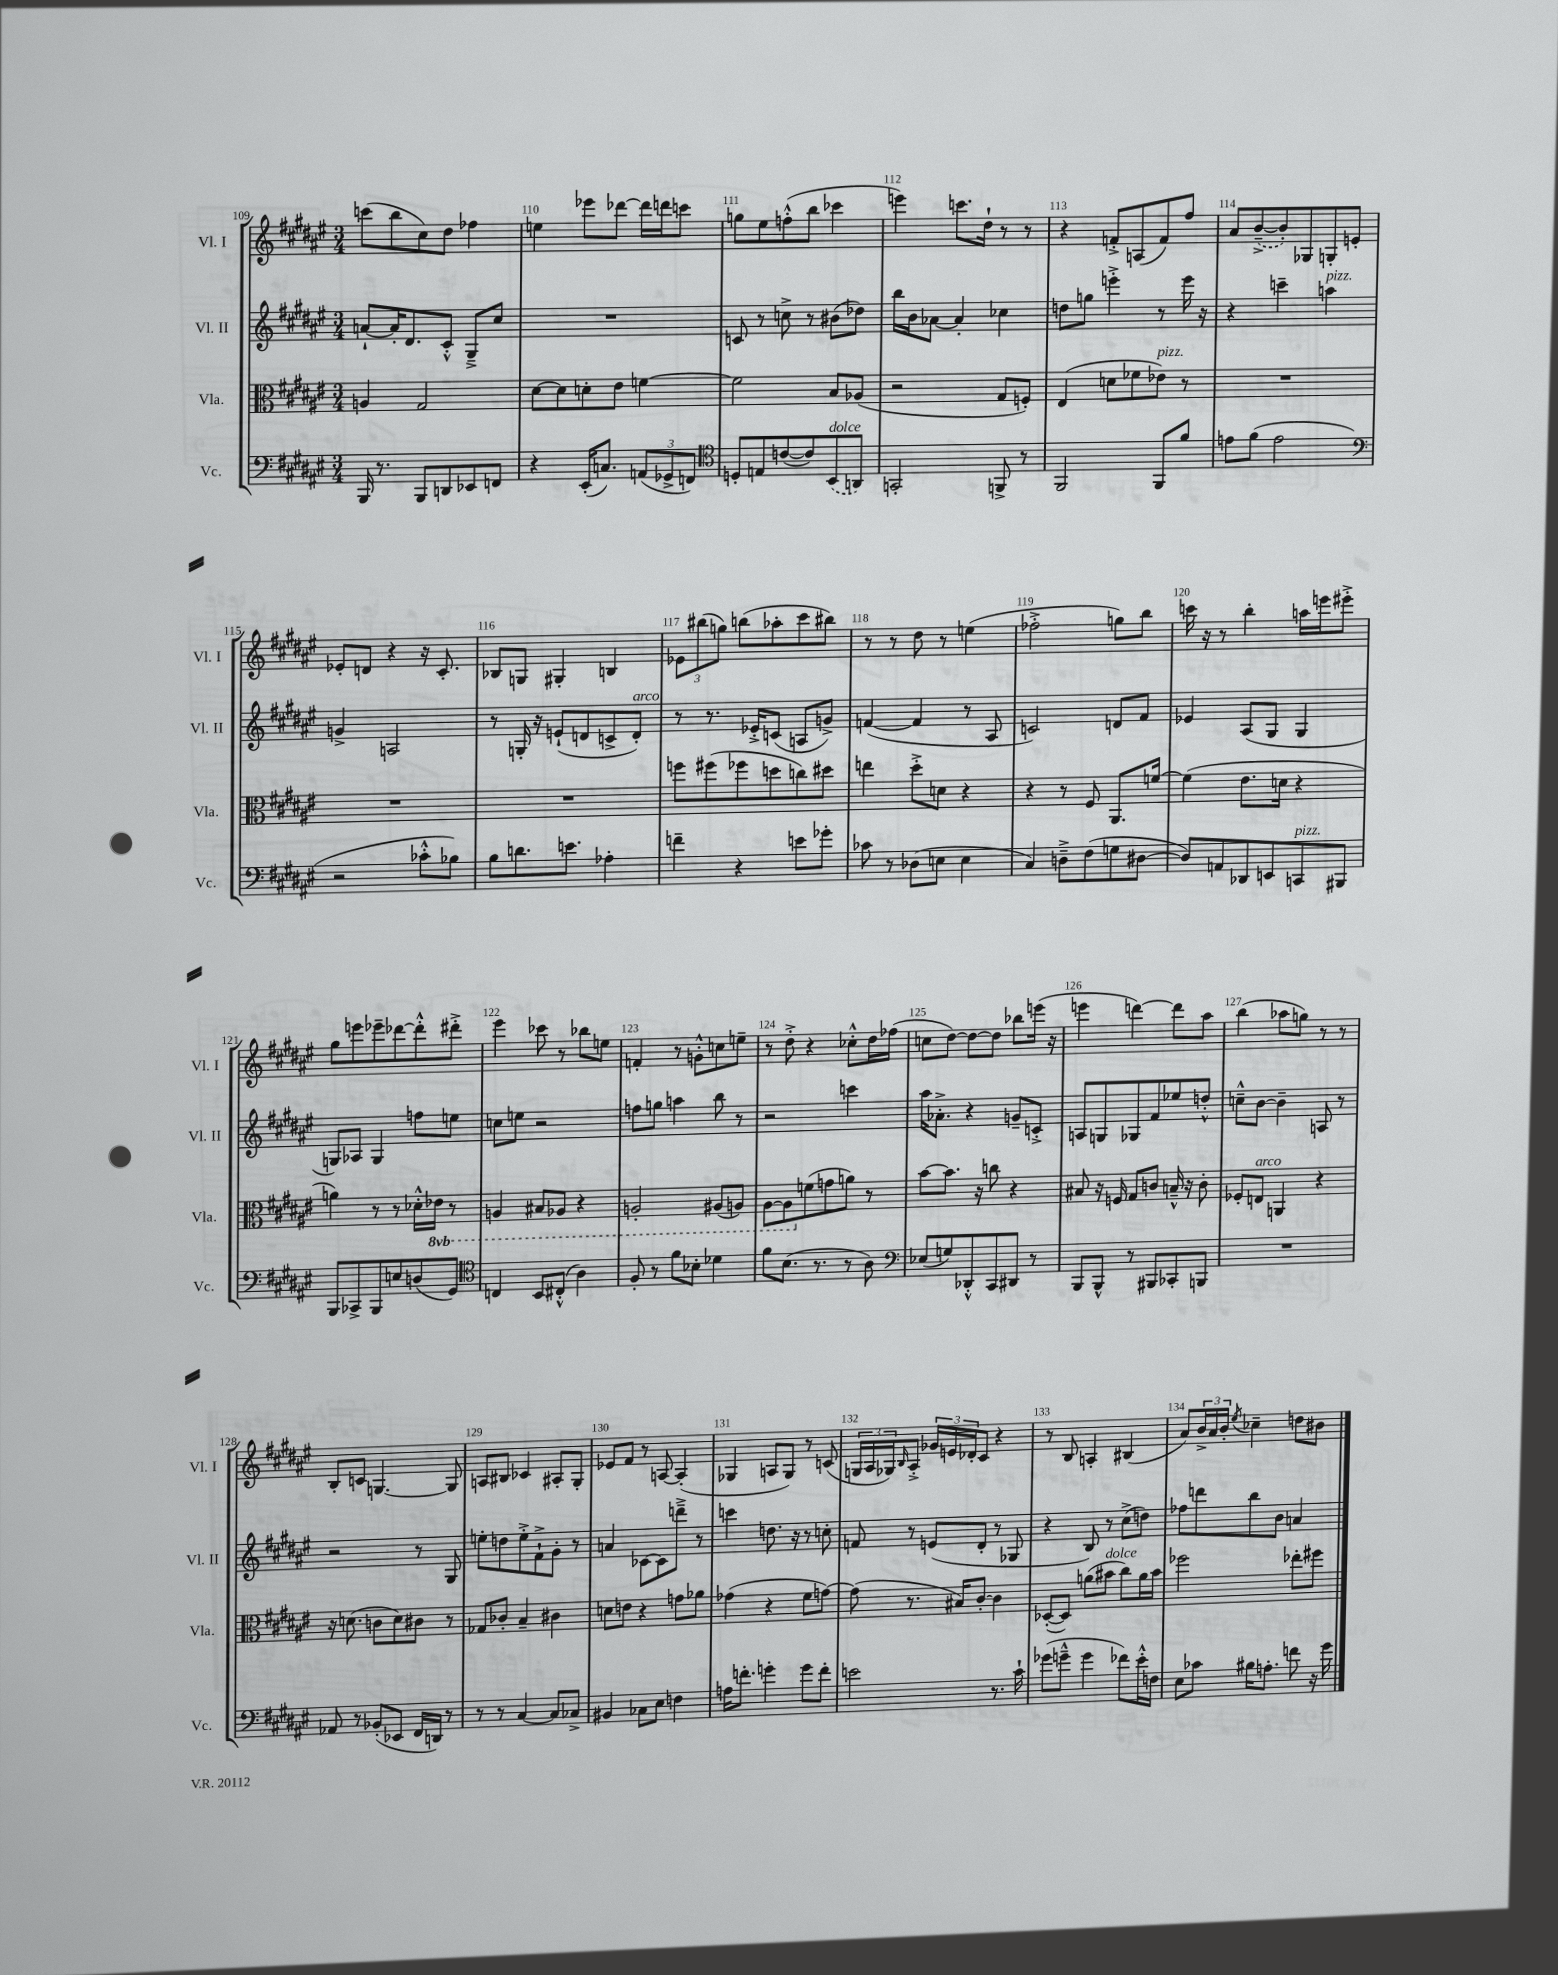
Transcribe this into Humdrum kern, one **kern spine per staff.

**kern	**kern	**kern	**kern
*part4	*part3	*part2	*part1
*staff4	*staff3	*staff2	*staff1
*I"Vc.	*I"Vla.	*I"Vl. II	*I"Vl. I
*I'Vc.	*I'Vla.	*I'Vl. II	*I'Vl. I
*clefF4	*clefC3	*clefG2	*clefG2
*k[f#c#g#d#a#e#]	*k[f#c#g#d#a#e#]	*k[f#c#g#d#a#e#]	*k[f#c#g#d#a#e#]
*M3/4	*M3/4	*M3/4	*M3/4
=109	=109	=109	=109
16BBB/	4An/	[8an`/L	(8cccn\L
8.r	.	.	.
.	.	16a'/K]	8bb\
.	.	8.d#/	.
8BBB/L	2G#/	.	8cc#\)
8DDn/	.	8c#'^^/J	8dd#\J
8EE-X/	.	8G#~^/L	4ff-X\
8FFn/J	.	8cc#/J	.
=110	=110	=110	=110
4r	[8d#\L	2.r	4een\
.	8d#\]	.	.
(16EE#'/KL	8dn'\	.	8eee-X\L
8.Cn/J)	.	.	.
.	8e#\J	.	[8ddd-X\J
(12AAn/L	[4fn\	.	16ddd-\LL]
.	.	.	16dddn\J
12GG-X^/	.	.	.
.	.	.	8cccn\J
12FFn/J)	.	.	.
=111	=111	=111	=111
*clefC4	*	*	*
8Dn'/L	2f\]	8cn/	8ggn\L
8En/	.	8r	8ee#\
([8cn/	.	8ccn^\	(8ffn'^^\
8c/])	.	8r	8bb\J
!LO:TX:a:i:t=dolce	!	!	!
(8BB/	8B/L	(8b#X\L	4ccc-X\
8AAn/J)	(8A-X/J	8dd-X\J)	.
=112	=112	=112	=112
2GGn'/	2r	16bb\LL	4eeen\)
.	.	16b\J	.
.	.	[8a-X\J	.
.	.	4a-'/]	8.cccn\L
.	.	.	16dd#`\Jk
8FFn^/	8G#/L	4cc-X\	8r
8r	8Fn'/J)	.	8r
=113	=113	=113	=113
2FF#/	(4E#/	8ddn\L	4r
.	.	8ggn\J	.
.	8dn\L	4eeen'^\	8fn'^/L
.	8f-X\	.	(8An/
!	!LO:TX:a:i:t=pizz.	!	!
8FF#/L	8e-X\J)	8r	8f/)
8f#/J	8r	16eee\	8ff#/J
.	.	16r	.
=114	=114	=114	=114
8en\L	2.r	4r	8a#/L
(8f#\J	.	.	([8b~^/
2e\	.	4cccn~\	8b'/])
.	.	.	8G-X/
!	!	!LO:TX:a:i:t=pizz.	!
.	.	4aan\	8Gn'/
.	.	.	8en'/J
!!LO:LB:g=z
=115	=115	=115	=115
*clefF4	*	*	*
2r	2.r	4gn^/	8e-X'/L
.	.	.	8dn/J
.	.	2An/	4r
8c-X'^^\L	.	.	16r
.	.	.	8.c#'/
8B-X\J)	.	.	.
=116	=116	=116	=116
8B\L	2.r	8r	8B-X/L
8.dn\	.	16Gn'/	8Gn/J
.	.	16r	.
.	.	(8en`/L	4G#X'/
8.en\J	.	.	.
.	.	8dn/	.
4A-X'\	.	8cn^/	4Bn/
!	!	!LO:TX:a:i:t=arco	!
.	.	8d'/J)	.
=117	=117	=117	=117
4fn~\	8ffn\L	8r	12e-X\L
.	.	.	(12bb#X\
.	(8ff#X\	8.r	.
.	.	.	12ggn\J)
4r	8ff-X\	.	(8bbn\L
.	.	16e-X'^/KL	.
.	8ddn\	(8cn/J	8aa-X'\
8en\L	8ccn\)	8An/L	8ccc#\
8g-X'\J	8dd#X\J	8gn^/J)	8bb#X\J)
=118	=118	=118	=118
8c-X\	4een\	([4fn/	8r
8r	.	.	8r
(8D-X\L	8dd#'^\L	4f/]	8dd#\
8En\J	8dn\J	.	8r
4E\	4r	8r	(4een\
.	.	8A#/	.
=119	=119	=119	=119
4C#/)	4r	2cn/)	2ff-X'^\
8Dn~^\L	8r	.	.
(8F#\	8F#/	.	.
8Gn\	8.AA#/L	8dn/L	8ggn\L)
[8D#X\J	.	8f#/J	8bb\J
.	[16fn/Jk	.	.
=120	=120	=120	=120
8D#/L])	(4f\]	4e-X/	16cccn\
.	.	.	16r
8AAn/	.	.	8r
8DD-X/	8.e#\L	(8A#/L	4bb'\
8EEn/	.	8G#/J	.
.	16dn\Jk	.	.
!LO:TX:a:i:t=pizz.	!	!	!
8CCn/	4r	4G#/	16aan\LL
.	.	.	16eeen\J
8BBB#X/J	.	.	8eee#X'^\J
!!LO:LB:g=z
=121	=121	=121	=121
8BBB/L	4an\)	8Gn/L)	8gg#\L
8CC-X^/	.	8A-X/J	8eeen\
8BBB/	8r	4G/	8eee-X~\
8En/	8r	.	[8ddd-X\
(8Dn/	16d-X'^^\LL	8ffn\L	8ddd-'^^\]
*	*8ba	*	*
.	16E-X\JJ	.	.
8GG#/J)	8r	8een\J	8ddd#X'^\J
=122	=122	=122	=122
*clefC4	*	*	*
4Cn/	4AAn/	8ccn\L	4eee#\
.	.	8een\J	.
8BB/L	8BB#X/L	2r	8ccc-X\
(8C#X'^^/J	8AA-X/J	.	8r
4A#\)	4r	.	8bb-X\L
.	.	.	8een\J
=123	=123	=123	=123
8F#'/	2AAn'/	8ffn\L	4fn'/
8r	.	8ggn\J	.
8f#\L	.	4aan\	8r
8B-X'\J	.	.	8gn'^^\L
4d-X\	(8AA#X/L	8bb\	8ccn\
.	8AAn/J)	8r	8een~\J
=124	=124	=124	=124
8f#\L	[8AA#\L	2r	8r
(8.B\J	8AA#\]	.	8dd#'^\
*	*X8ba	*	*
.	(8fn\	.	4r
8.r	.	.	.
.	8gn\	.	.
8r	8an\J)	4cccn\	8cc-X'^^\L
8A#\)	8r	.	16dd#\L
.	.	.	(16ff-X\JJ
=125	=125	=125	=125
*clefF4	*	*	*
(8E-X/L	[8b\L	16aa#\KL	8ccn\L
.	.	8.a-X'^\J	.
8Gn/)	8.b\J]	.	[8dd#\J)
8DD-X'^^/	.	4r	8dd#\L_
.	16r	.	.
8CC#/	8ccn\	.	8dd#\J]
8DD#X/J	4r	8gn~/L	8bb-X\L
8r	.	8cn'^/J	(16eeen\Jk
.	.	.	16r
=126	=126	=126	=126
8BBB/L	8B#X/	8An/L	4eeen\
8BBB^^/J	16r	8Gn/	.
.	16Fn/	.	.
8r	8G#/L	8G-X/	[4dddn\)
8BBB#X/L	8cn/J	8f#/	.
8CC-X'/	16Bn~^^/	8ee-X/	8ddd\L]
.	16r	.	.
8BBBn/J	8c'\	8ddn'^^/J	8aa#\J
=127	=127	=127	=127
2.r	8F-X'/L	8ccn~^^\L	(4bb\
!	!LO:TX:a:i:t=arco	!	!
.	8En/J	[8b\J	.
.	4AAn/	4b~\]	8aa-X\L
.	.	.	8ggn\J)
.	4r	8An/	8r
.	.	8r	8r
!!LO:LB:g=z
=128	=128	=128	=128
8AA-X/	16r	2r	8B'/L
.	(8.dn\	.	.
8r	.	.	8cn/J
(8BB-X'/L	8cn\L	.	[4.Gn/
8EE-X/J	8d\)	.	.
16FF#/LL	8c#X\J	8r	.
16DDn/JJ)	.	.	.
8r	8r	8G#/	8G/]
=129	=129	=129	=129
8r	8G-X/L	8een'\L	8An/L
8r	8c-X'/J	8ddn\	8B#X/J
[4C#/	4B~/	8ee'^\	4c-X/
.	.	8f#`^\	.
8C#/L]	4c#X\	8g#'\J	8A#X'/L
8C-X^/J	.	8r	8G#'/J
=130	=130	=130	=130
4BB#X/	8dn\L	4an/	8e-X/L
.	8en\J	.	8f#/J
8C-X\L	4r	[8c-X\L	8r
8E#\J	.	8c-\]	[8An/
4Fn\	8gn\L	8dddn~^\J	(4A'/]
.	8a-X\J	8r	.
=131	=131	=131	=131
16An\KL	(4g-X\	4cccn\	4G-X/
8.fn'\J	.	.	.
4gn'\	4r	8.ddn\	8An/L
.	.	.	8G-/J)
.	.	16r	.
8g\L	8f#\L	8r	8r
8f'\J	[8gn\J)	8ccn'\	(8cn/
=132	=132	=132	=132
2en\	(8g\]	8fn/	24Gn/LL
.	.	.	24A#/
.	.	.	24G-X/J)
.	.	.	16qqB/
.	8.r	8r	8A#'^/J
.	.	(8en/L	24g-X/LL
.	.	.	24en/
.	16B#X/KL)	.	.
.	.	.	24d-X'/J
.	[8c#'/J	8d#'/J	8c#/J
8.r	4c#\]	8r	4r
.	.	8G-X/	.
16c#`\	.	.	.
=133	=133	=133	=133
(8g-X\L	([8D-X'/L	4r	8r
8gn~^^\J	8D-/J])	.	8B/
4g\	(8an\L	8B/)	4An'/
!	!LO:TX:a:i:t=dolce	!	!
.	8b#X\J	8r	.
8f-X\L)	8cc#\L)	(8cc#^\L	(4B#X/
16e#'^^\L	16a\L	8ddn\J)	.
16Fn\JJ	16b#\JJ	.	.
=134	=134	=134	=134
8E#\L	2ff-X\	8ff-X\L	8a#/L)
8c-X\J	.	8dddn\	24b^/L
.	.	.	24a#/
.	.	.	24b'/JJ
.	.	.	8qee#/
16B#X\KL	.	8bb\	4cc-X~\
8.An'\J	.	.	.
.	.	8b\J	.
8fn\	8ee-X'\L	4an/	8ddn\L
16r	8ff#X\J	.	8b#X\J
16g#\	.	.	.
==	==	==	==
*-	*-	*-	*-
